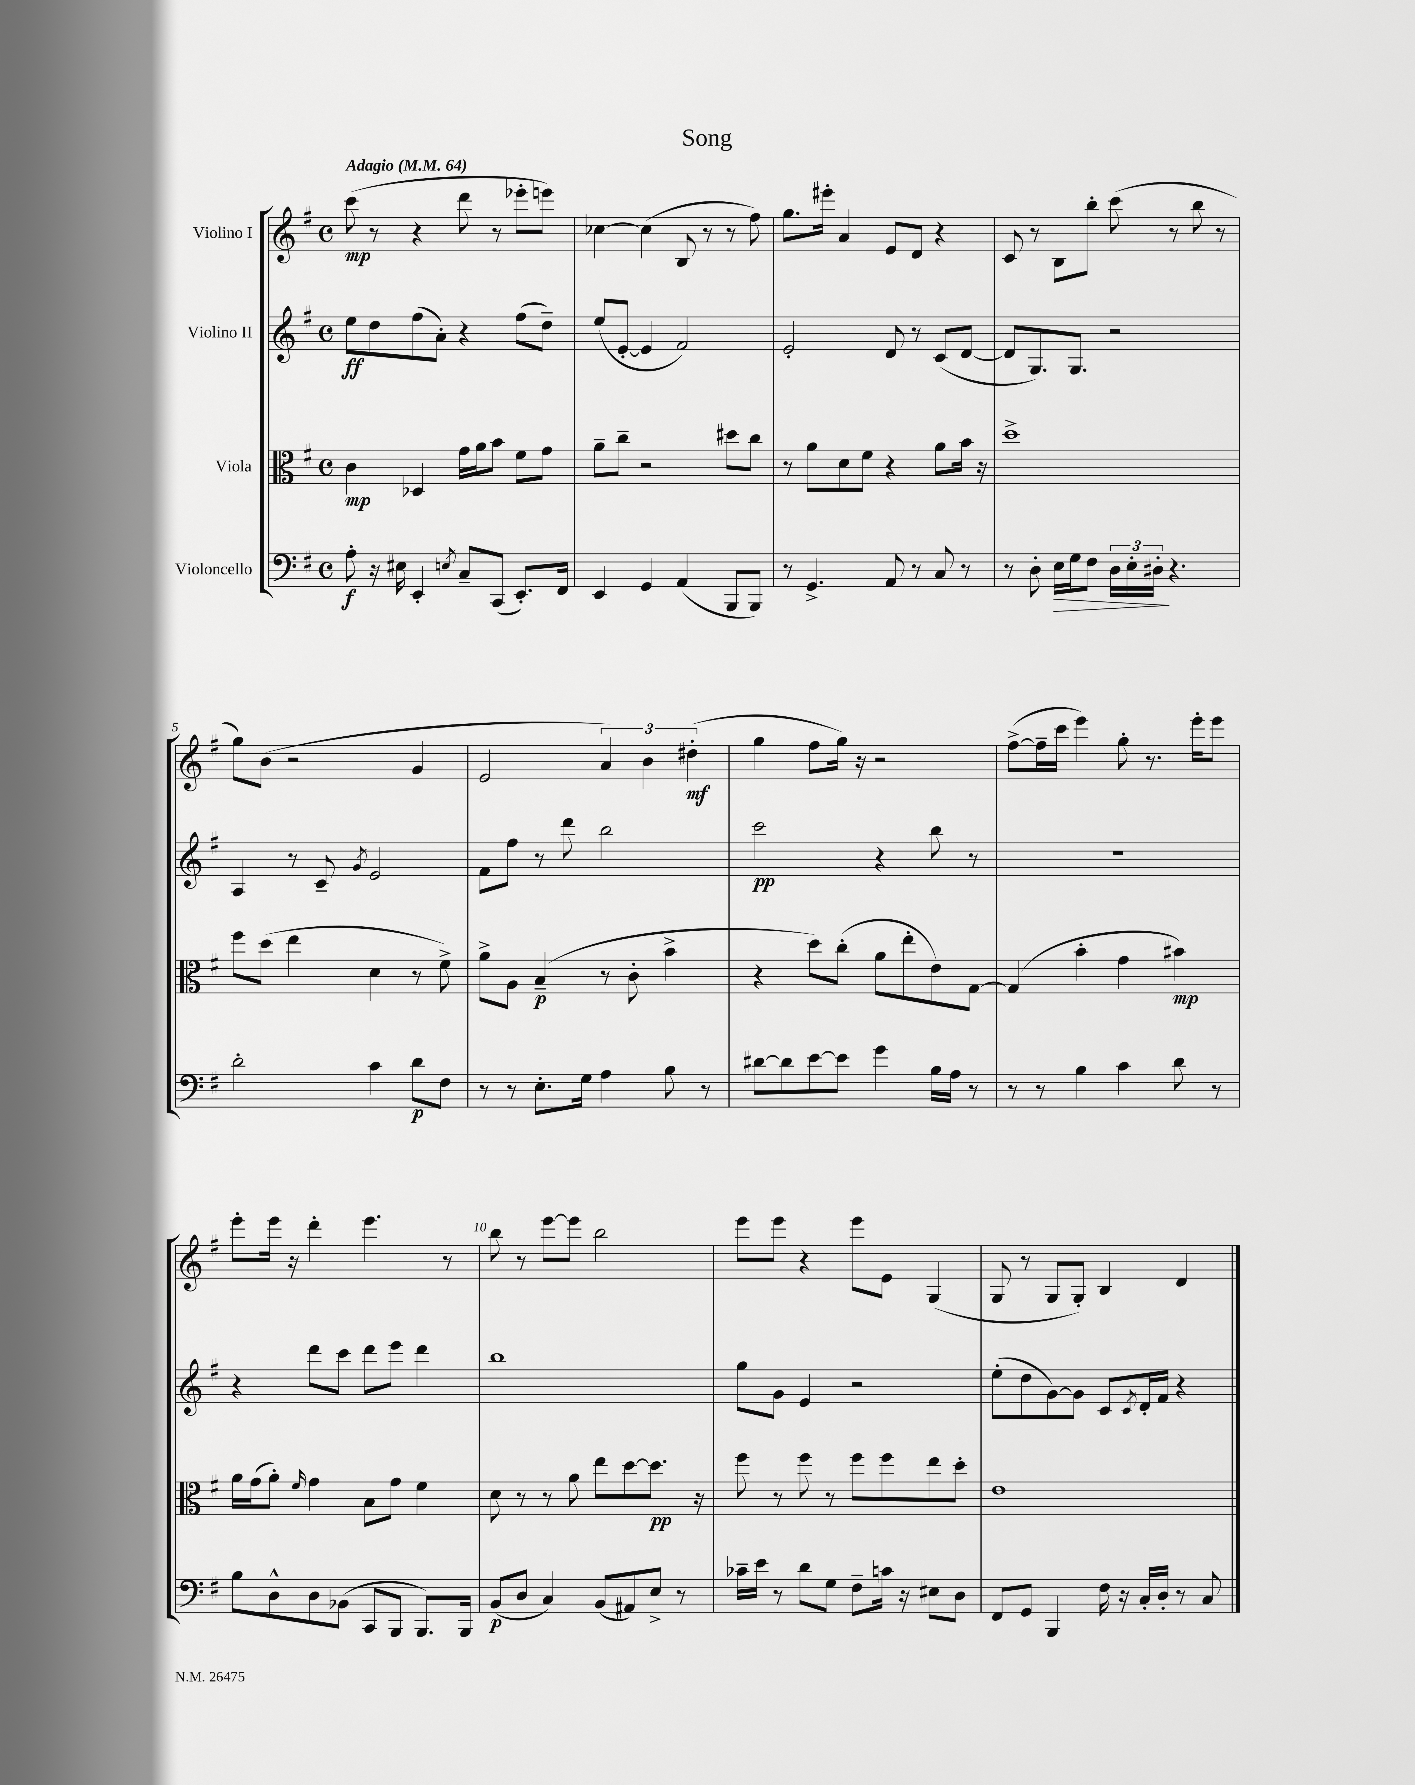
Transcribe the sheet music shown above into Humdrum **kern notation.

**kern	**dynam	**kern	**dynam	**kern	**dynam	**kern	**dynam
*part4	*part4	*part3	*part3	*part2	*part2	*part1	*part1
*staff4	*staff4	*staff3	*staff3	*staff2	*staff2	*staff1	*staff1
*I"Violoncello	*	*I"Viola	*	*I"Violino II	*	*I"Violino I	*
*clefF4	*	*clefC3	*	*clefG2	*	*clefG2	*
*k[f#]	*	*k[f#]	*	*k[f#]	*	*k[f#]	*
*M4/4	*	*M4/4	*	*M4/4	*	*M4/4	*
*met(c)	*	*met(c)	*	*met(c)	*	*met(c)	*
*MM64	*	*MM64	*	*MM64	*	*MM64	*
=1	=1	=1	=1	=1	=1	=1	=1
!	!	!	!	!	!	!LO:TX:a:B:t=Adagio	!
8A'\	f	4c\	mp	8ee\L	ff	(8ccc\	mp
16r	.	.	.	8dd\	.	8r	.
16E#X\	.	.	.	.	.	.	.
4EE'/	.	4D-X/	.	(8ff#\	.	4r	.
.	.	.	.	8a'\J)	.	.	.
8qEn/	.	.	.	.	.	.	.
8C~/L	.	16g\LL	.	4r	.	8ddd\	.
.	.	16a\J	.	.	.	.	.
(8CC/J	.	8b\J	.	.	.	8r	.
8.EE'/L)	.	8f#\L	.	(8ff#\L	.	8eee-X'\L	.
.	.	8g\J	.	8dd~\J)	.	8eeen\J)	.
16FF#/Jk	.	.	.	.	.	.	.
=2	=2	=2	=2	=2	=2	=2	=2
4EE/	.	8a~\L	.	(8ee/L	.	[4cc-X\	.
.	.	8cc~\J	.	[8e'/J	.	.	.
4GG/	.	2r	.	4e/]	.	(4cc-\]	.
(4AA/	.	.	.	2f#/)	.	8B/	.
.	.	.	.	.	.	8r	.
8BBB/L	.	8dd#X\L	.	.	.	8r	.
8BBB/J)	.	8cc\J	.	.	.	8ff#\)	.
=3	=3	=3	=3	=3	=3	=3	=3
8r	.	8r	.	2e'/	.	8.gg\L	.
4.GG^/	.	8a\L	.	.	.	.	.
.	.	.	.	.	.	16eee#X'\Jk	.
.	.	8d\	.	.	.	4a/	.
.	.	8f#\J	.	.	.	.	.
8AA/	.	4r	.	8d/	.	8e/L	.
8r	.	.	.	8r	.	8d/J	.
8C/	.	8a\L	.	(8c/L	.	4r	.
8r	.	16b\Jk	.	[8d/J	.	.	.
.	.	16r	.	.	.	.	.
=4	=4	=4	=4	=4	=4	=4	=4
8r	.	1dd^	.	8d/L]	.	8c/	.
8D'\	.	.	.	8.G/)	.	8r	.
!	!LO:HP:b	!	!	!	!	!	!
16E\LL	>	.	.	.	.	8B\L	.
16G\J	.	.	.	8.G/J	.	.	.
8F#\J	.	.	.	.	.	8bb'\J	.
24D\LL	.	.	.	2r	.	(8ccc\	.
24E'\	.	.	.	.	.	.	.
24D#X'\JJ	.	.	.	.	.	.	.
4.r	]	.	.	.	.	8r	.
.	.	.	.	.	.	8bb\	.
.	.	.	.	.	.	8r	.
!!LO:LB:g=z
=5	=5	=5	=5	=5	=5	=5	=5
2d'\	.	8ff#\L	.	4A/	.	8gg\L)	.
.	.	(8dd\J	.	.	.	(8b\J	.
.	.	4ee\	.	8r	.	2r	.
.	.	.	.	8c~/	.	.	.
.	.	.	.	8qg/	.	.	.
4c\	.	4d\	.	2e/	.	.	.
8d\L	p	8r	.	.	.	4g/	.
8F#\J	.	8f#^\)	.	.	.	.	.
=6	=6	=6	=6	=6	=6	=6	=6
8r	.	8a^\L	.	8f#\L	.	2e/	.
8r	.	8A\J	.	8ff#\J	.	.	.
8.E'\L	.	(4B~/	p	8r	.	.	.
.	.	.	.	8ddd\	.	.	.
16G\Jk	.	.	.	.	.	.	.
4A\	.	8r	.	2bb\	.	6a/)	.
.	.	8c'\	.	.	.	.	.
.	.	.	.	.	.	6b\	.
8B\	.	4b^\	.	.	.	.	.
.	.	.	.	.	.	(6dd#X'\	mf
8r	.	.	.	.	.	.	.
=7	=7	=7	=7	=7	=7	=7	=7
[8d#X\L	.	4r	.	2ccc\	pp	4gg\	.
8d#\]	.	.	.	.	.	.	.
[8e\	.	8dd\L)	.	.	.	8ff#\L	.
8e\J]	.	(8cc'\J	.	.	.	16gg\Jk)	.
.	.	.	.	.	.	16r	.
4g\	.	8a\L	.	4r	.	2r	.
.	.	8ee'\	.	.	.	.	.
16B\LL	.	8e\)	.	8bb\	.	.	.
16A\JJ	.	.	.	.	.	.	.
8r	.	[8G\J	.	8r	.	.	.
=8	=8	=8	=8	=8	=8	=8	=8
8r	.	(4G/]	.	1r	.	([8ff#^\L	.
8r	.	.	.	.	.	16ff#~\L]	.
.	.	.	.	.	.	16ccc\JJ	.
4B\	.	4b'\	.	.	.	4eee\)	.
4c\	.	4g\	.	.	.	8gg'\	.
.	.	.	.	.	.	8.r	.
8d\	.	4b#X\)	mp	.	.	.	.
.	.	.	.	.	.	16eee'\KL	.
8r	.	.	.	.	.	8eee\J	.
!!LO:LB:g=z
=9	=9	=9	=9	=9	=9	=9	=9
8B\L	.	16a\LL	.	4r	.	8eee'\L	.
.	.	(16g\J	.	.	.	.	.
8D^^\	.	8a'\J)	.	.	.	16eee\Jk	.
.	.	.	.	.	.	16r	.
.	.	16qqf#/	.	.	.	.	.
8D\	.	4g\	.	8ddd\L	.	4ddd'\	.
(8BB-X\J	.	.	.	8ccc\J	.	.	.
8CC/L	.	8B\L	.	8ddd\L	.	4.eee\	.
8BBB/J	.	8g\J	.	8eee\J	.	.	.
8.BBB/L)	.	4f#\	.	4ddd\	.	.	.
.	.	.	.	.	.	8r	.
16BBB/Jk	.	.	.	.	.	.	.
=10	=10	=10	=10	=10	=10	=10	=10
(8BB/L	p	8d\	.	1bb	.	8bb\	.
8D/J	.	8r	.	.	.	8r	.
4C/)	.	8r	.	.	.	[8eee\L	.
.	.	8a\	.	.	.	8eee\J]	.
(8BB/L	.	8ee\L	.	.	.	2bb\	.
8AA#X/)	.	[8dd\	.	.	.	.	.
8E^/J	.	8.dd\J]	pp	.	.	.	.
8r	.	.	.	.	.	.	.
.	.	16r	.	.	.	.	.
=11	=11	=11	=11	=11	=11	=11	=11
16c-X~\LL	.	8ff#\	.	8gg\L	.	8eee\L	.
16e\JJ	.	.	.	.	.	.	.
8r	.	8r	.	8g\J	.	8eee\J	.
8d\L	.	8ff#\	.	4e/	.	4r	.
8G\J	.	8r	.	.	.	.	.
8F#~\L	.	8ff#\L	.	2r	.	8eee\L	.
16cn\Jk	.	8ff#\	.	.	.	8e\J	.
16r	.	.	.	.	.	.	.
8E#X\L	.	8ee\	.	.	.	(4G/	.
8D\J	.	8dd'\J	.	.	.	.	.
=12	=12	=12	=12	=12	=12	=12	=12
8FF#/L	.	1e	.	(8ee'\L	.	8G/	.
8GG/J	.	.	.	8dd\	.	8r	.
4BBB/	.	.	.	[8g\)	.	8G/L	.
.	.	.	.	8g\J]	.	8G'/J)	.
16F#\	.	.	.	8c/L	.	4B/	.
16r	.	.	.	.	.	.	.
.	.	.	.	8qc/	.	.	.
16C'/LL	.	.	.	16d'/L	.	.	.
16D'/JJ	.	.	.	16f#/JJ	.	.	.
8r	.	.	.	4r	.	4d/	.
8C/	.	.	.	.	.	.	.
==	==	==	==	==	==	==	==
*-	*-	*-	*-	*-	*-	*-	*-
